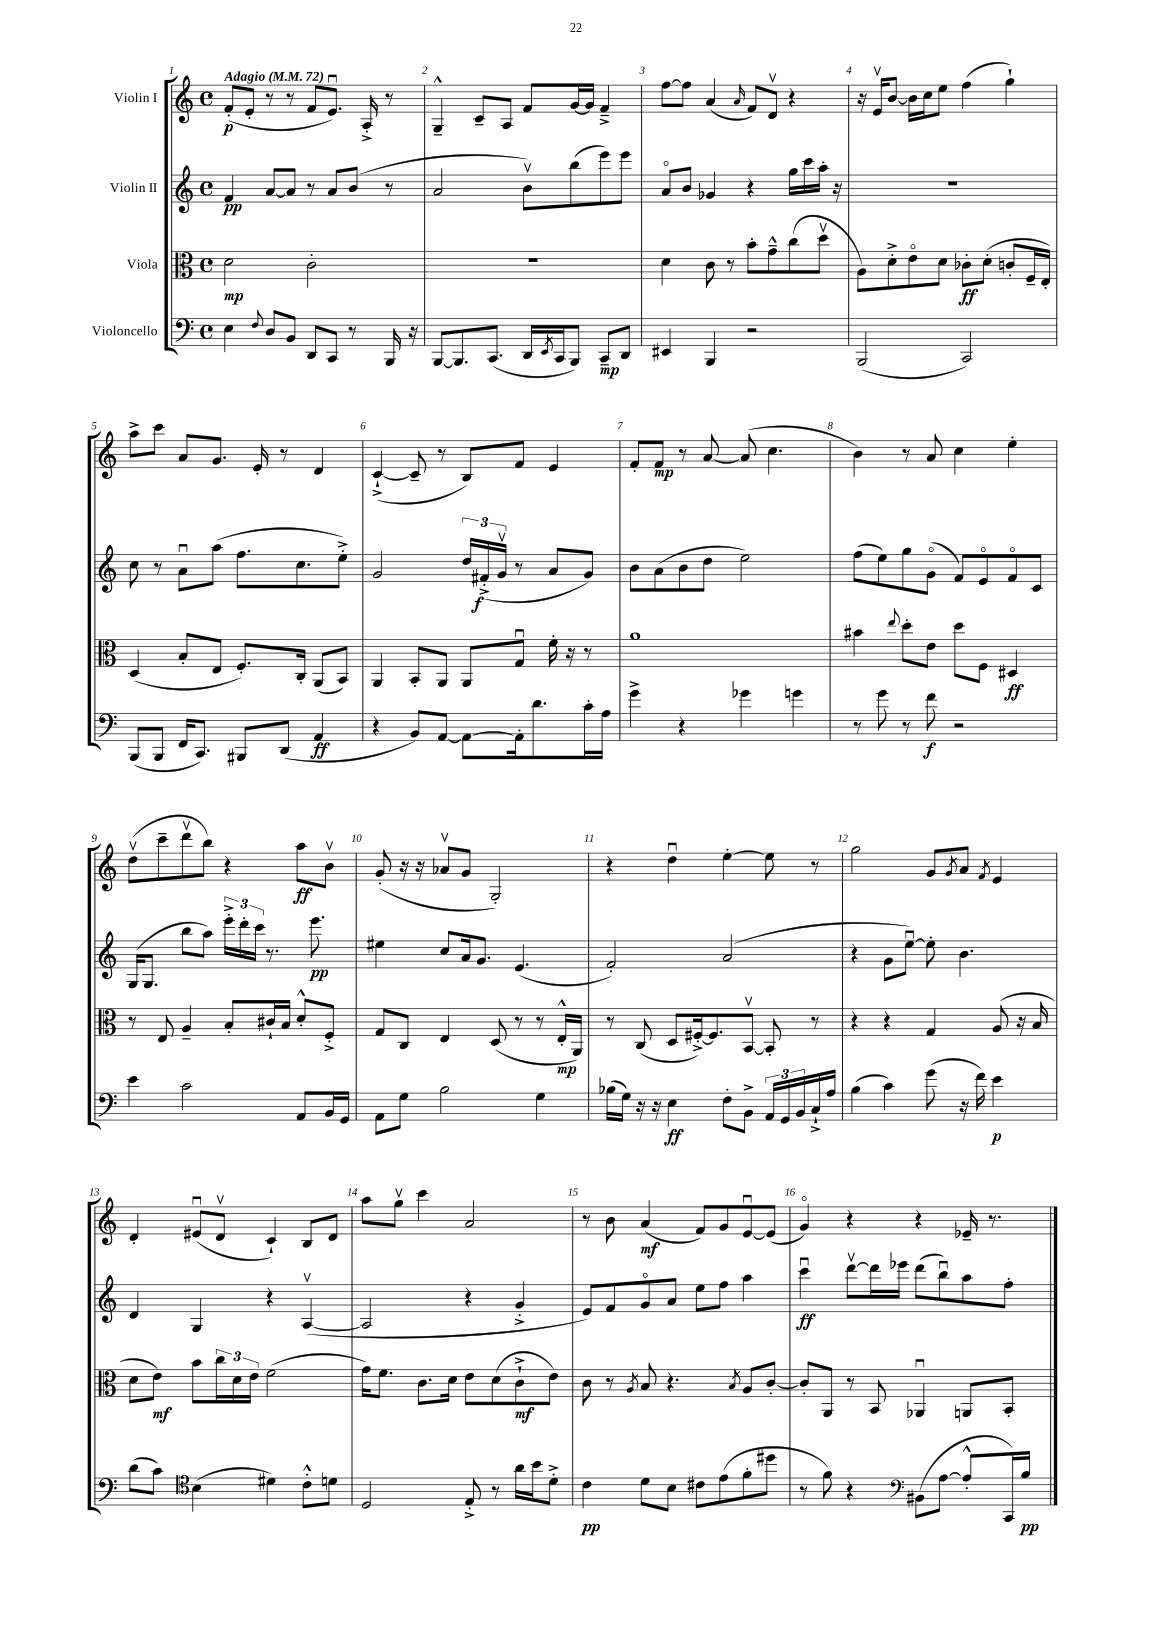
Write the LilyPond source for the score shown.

<<
\new StaffGroup <<
\new Staff = "s0" \with { instrumentName = "Violin I" } {
    \clef treble \key c \major \defaultTimeSignature \time 4/4 \tempo "Adagio" 4 = 72
    f'8-.\p( e'8-. r8 r8 f'8 e'8.\downbow) a16-.-> r8 |
    g4---^ c'8-- a8 f'8 g'16~ g'16 f'4---> |
    f''8~ f''8 a'4( \grace { a'16 } f'8) d'8\upbow r4 |
    r16 e'16\upbow b'8~ b'16 c''16 e''8 f''4( g''4-!) |
    a''8-> c'''8 a'8 g'8. e'16-. r8 d'4 |
    c'4~-!->( c'8-- r8 b8) f'8 e'4 |
    f'8-. f'8\mp r8 a'8~ a'8( c''4. |
    b'4) r8 a'8 c''4 e''4-. |
    d''8\upbow( c'''8-- d'''8\upbow b''8) r4 a''8\ff b'8\upbow |
    g'8-.( r16 r16 aes'8\upbow g'8 g2-.) |
    r4 d''4\downbow e''4~-. e''8 r8 |
    g''2 g'8 \acciaccatura { g'8 } a'8 \acciaccatura { f'8 } e'4 |
    d'4-. eis'8\downbow( d'8\upbow c'4-!) b8 d'8 |
    a''8 g''8\upbow c'''4 a'2 |
    r8 b'8 a'4\mf( f'8) g'8 e'8~\downbow e'8( |
    g'4\flageolet) r4 r4 ees'16-- r8. \bar "|." |
}
\new Staff = "s1" \with { instrumentName = "Violin II" } {
    \clef treble \key c \major \defaultTimeSignature \time 4/4
    f'4\pp a'8~ a'8 r8 a'8 b'8( r8 |
    a'2 b'8\upbow) b''8( e'''8) e'''8 |
    a'8\flageolet b'8 ges'4 r4 g''16 c'''16 a''16-. r16 |
    R1 |
    c''8 r8 a'8\downbow a''8( f''8. c''8. e''8-.->) |
    g'2 \tuplet 3/2 { d''16 fis'16-.->\f( g'16\upbow } r8 a'8 g'8) |
    b'8 a'8( b'8 d''8 e''2) |
    f''8( e''8) g''8 g'8\flageolet( f'8) e'8\flageolet f'8\flageolet c'8 |
    g16( g8. b''8 a''8) \tuplet 3/2 { e'''16-.-> d'''16-. c'''16 } r8. e'''8.\pp |
    eis''4 c''8 a'16 g'8. e'4.( |
    f'2-.) a'2( |
    r4 g'8 e''8~\downbow) e''8-. b'4. |
    d'4 g4 r4 a4~\upbow( |
    a2 r4 g'4-.-> |
    e'8) f'8 g'8\flageolet a'8 e''8 f''8 a''4 |
    c'''4\downbow\ff d'''8~\upbow d'''16 ees'''16 d'''8( b''8\downbow) a''8 f''8-. \bar "|." |
}
\new Staff = "s2" \with { instrumentName = "Viola" } {
    \clef alto \key c \major \defaultTimeSignature \time 4/4
    d'2\mp c'2-. |
    R1 |
    d'4 c'8 r8 b'8-. g'8---^ c''8( d''8\upbow |
    a8) d'8-.-> e'8\flageolet d'8 ces'8-.\ff d'8-.( c'8-. f16-- e16-.) |
    d4( b8-. e8 f8.-.) c16-. a,8( b,8) |
    a,4 b,8-. a,8 a,8 g8\downbow f'16-. r16 r8 |
    a'1 |
    bis'4 \appoggiatura { e''8 } d''8-. e'8 d''8 f8 dis4\ff |
    r8 e8 a4-- b8-. cis'16-! b16 d'8-.-^ f8-.-> |
    g8 c8 e4 d8( r8 r8 e16-.-^\mp a,16) |
    r8 c8( d8 fis16~-.->) fis8. b,8~\upbow b,8-. r8 |
    r4 r4 g4 a8( r16 b16 |
    d'8 e'8\mf) b'8 \tuplet 3/2 { c''16 d'16 e'16 } f'2( |
    g'16) f'8. c'8. d'16 e'8 d'8( c'8-!->\mf e'8) |
    c'8 r8 \acciaccatura { a8 } b8 r4. \acciaccatura { b8 } a8 c'8~-. |
    c'8-. a,8 r8 b,8 aes,4\downbow a,8 b,8-. \bar "|." |
}
\new Staff = "s3" \with { instrumentName = "Violoncello" } {
    \clef bass \key c \major \defaultTimeSignature \time 4/4
    e4 \appoggiatura { f8 } d8 b,8 d,8 c,8 r8 b,,16 r16 |
    b,,8~ b,,8. c,8.( d,16 \acciaccatura { e,8 } c,16 b,,8) c,8--\mp d,8 |
    eis,4 b,,4 r2 |
    b,,2( c,2) |
    b,,8( b,,8 f,16 c,8.) bis,,8 d,8( a,4\ff |
    r4 b,8) a,8~ a,8~ a,16-. d'8. c'16-. a16 |
    g'4-> r4 ges'4 g'4 |
    r8 g'8 r8 f'8\f r2 |
    e'4 c'2 a,8 b,16 g,16 |
    a,8 g8 b2 g4 |
    bes16( g16) r16 r16 e4\ff f8-. b,8-> \tuplet 3/2 { a,16 g,16 b,16 } c16-!-> a16 |
    b4( c'4) g'8( r16 f'16) e'4\p |
    d'8( c'8) \clef tenor b4( dis'4) c'8-.-^ d'8 |
    d2 e8-.-> r8 a'16 b'16 d'8-.-> |
    c'4\pp d'8 b8 cis'8 e'8( f'8-. dis''8 |
    r8 f'8) r4 \clef bass bis,8( a8~ a8-.-^ c,16) b16\pp \bar "|." |
}
>>
>>
\layout { \context { \Score \override BarNumber.break-visibility = ##(#f #t #t) barNumberVisibility = #all-bar-numbers-visible } }
